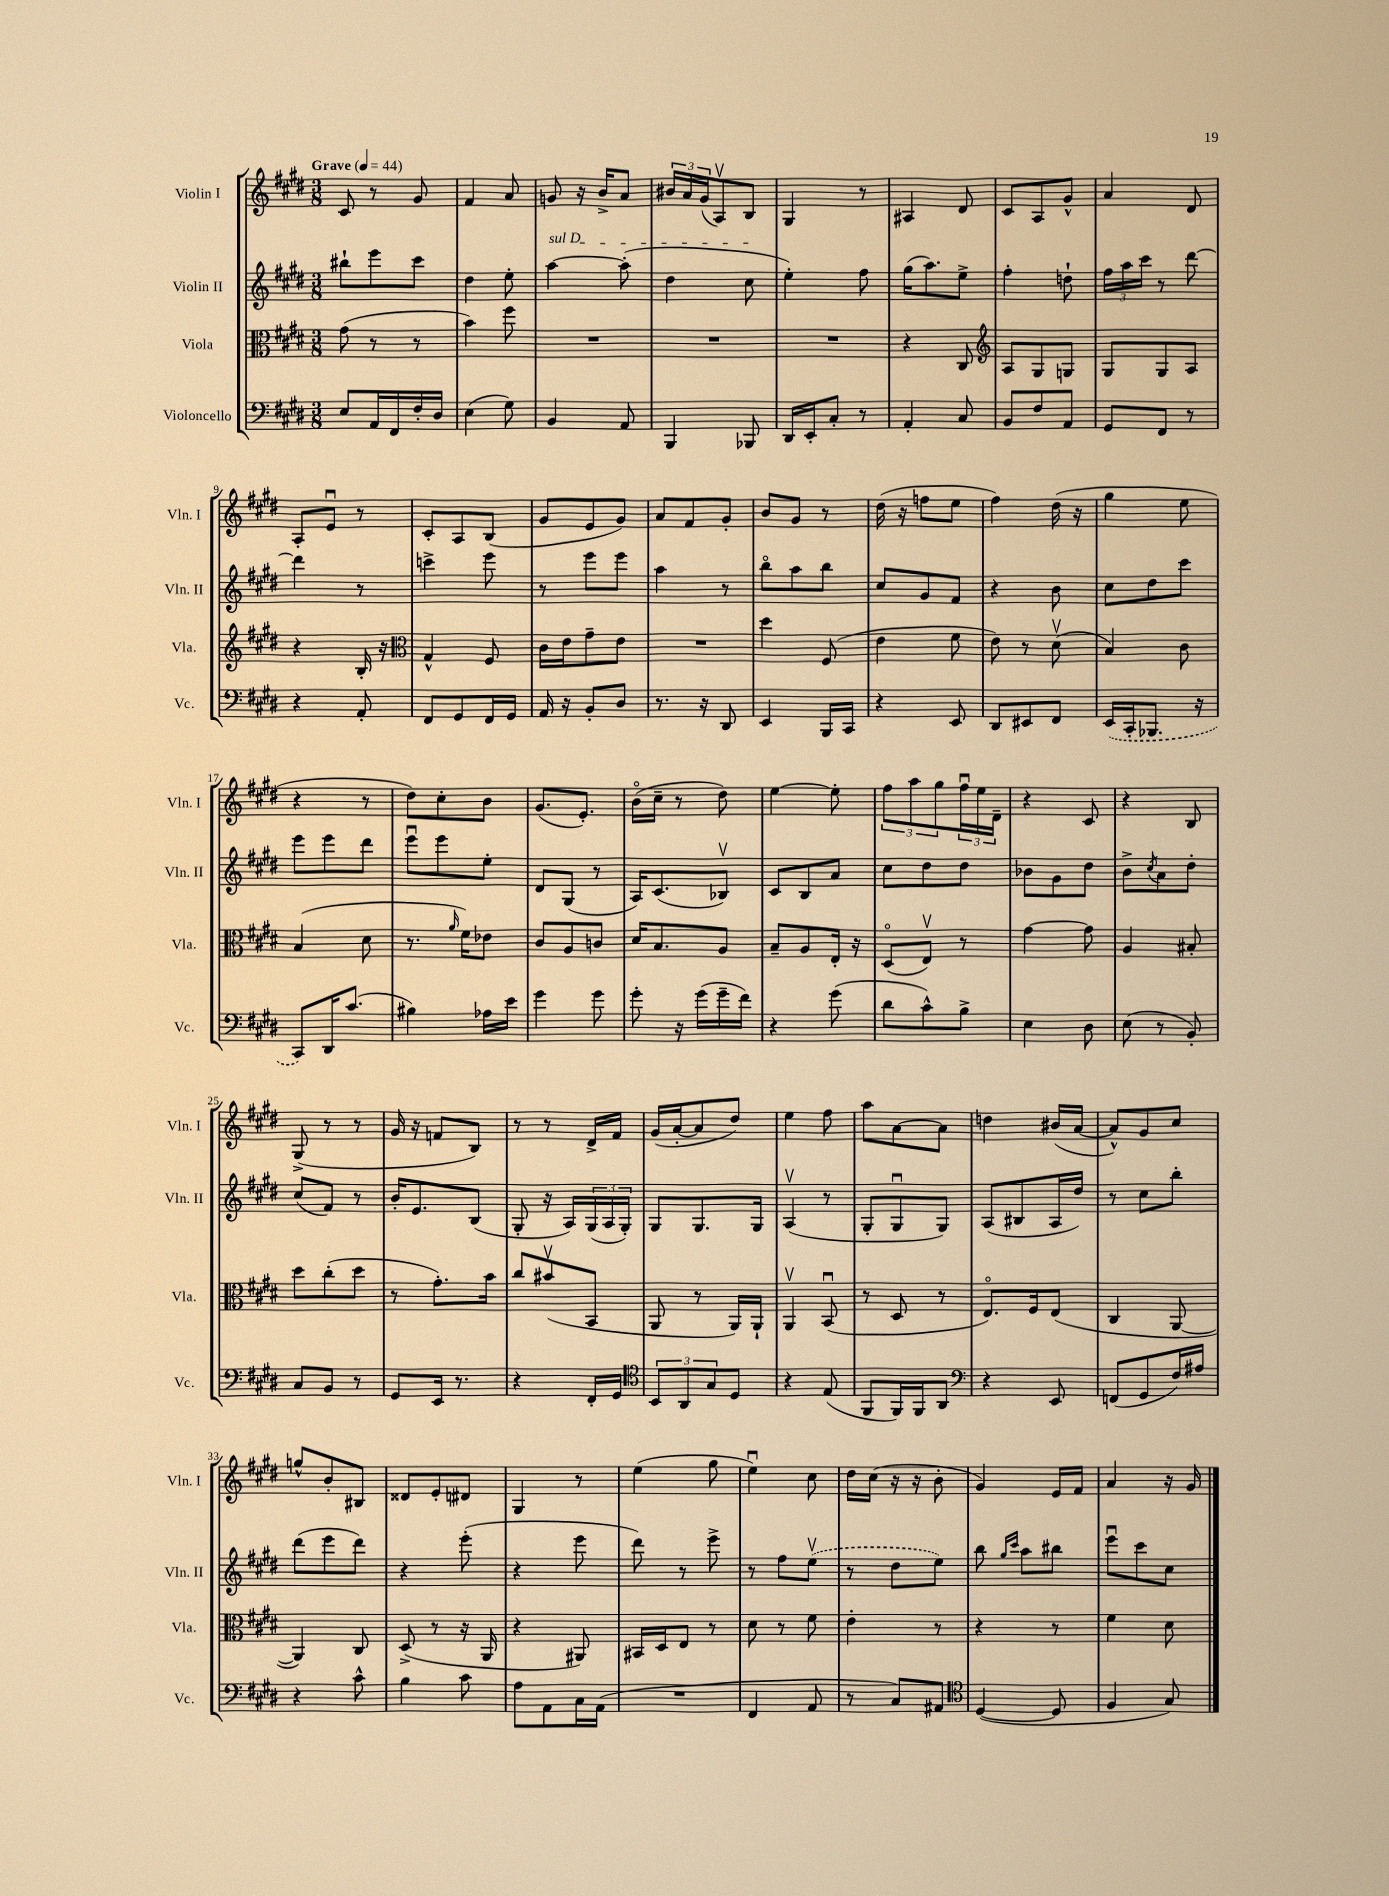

**kern	**kern	**kern	**kern
*staff4	*staff3	*staff2	*staff1
*clefF4	*clefC3	*clefG2	*clefG2
*k[f#c#g#d#]	*k[f#c#g#d#]	*k[f#c#g#d#]	*k[f#c#g#d#]
*M3/8	*M3/8	*M3/8	*M3/8
*MM44	*MM44	*MM44	*MM44
8E	(8g#	8bb#`	8c#
16AA	8r	8eee	8r
16FF#	.	.	.
16F#'	8r	8ccc#	8g#
16D#	.	.	.
=	=	=	=
(4E	4b)	4dd#	4f#
8G#)	8ff#	8ee'	8a
=	=	=	=
4BB	4.r	[4aa	8g
.	.	.	16r
.	.	.	16b^
8AA	.	(8aa']	8a
=	=	=	=
4BBB	4.r	4dd#	24b#
.	.	.	24a
.	.	.	(24g#
.	.	.	8Av)
8BBB-	.	8cc#	8B
=	=	=	=
16DD#	4.r	4ee')	4G#
16EE'	.	.	.
8C#'	.	.	.
8r	.	8ff#	8r
=	=	=	=
4AA'	4r	(16gg#	4A#
.	.	8.aa)	.
8C#	8C#	8ee^	8d#
=	=	=	=
*	*clefG2	*	*
8BB	8A	4ff#'	8c#
8F#	8G#	.	8A
8AA	8G	8dd`	8g#^^
=	=	=	=
8GG#	8G#	24ff#	4a
.	.	24aa	.
.	.	24ccc#	.
8FF#	8G#	8r	.
8r	8A	[8ddd#	8d#
=	=	=	=
4r	4r	4ddd#]	8A'
.	.	.	8eu
8AA'	16B'	8r	8r
.	16r	.	.
=	=	=	=
*	*clefC3	*	*
8FF#	4G#^^	4ccc^	8c#'
8GG#	.	.	8A
16FF#	8F#	8eee	(8B
16GG#	.	.	.
=	=	=	=
16AA	16c#	8r	8g#
16r	16e	.	.
8BB'	8g#~	8eee	8e
8D#	8e	8eee	8g#)
=	=	=	=
8.r	4.r	4aa	8a
.	.	.	8f#
16r	.	.	.
8DD#	.	8r	8g#'
=	=	=	=
4EE	4dd#	8bbo	8b
.	.	8aa	8g#
16BBB	(8F#	8bb	8r
16CC#	.	.	.
=	=	=	=
4r	4e	8cc#	(16dd#
.	.	.	16r
.	.	8g#	8ff
8EE	8f#	8f#	8ee
=	=	=	=
8DD#	8e)	4r	4ff#)
8EE#	8r	.	.
8FF#	(8d#v	8b	(16dd#
.	.	.	16r
=	=	=	=
(16EE	4B)	8cc#	4gg#
16CC#'	.	.	.
8.BBB-	.	8dd#	.
.	8c#	8ccc#	8ee
16r	.	.	.
=	=	=	=
8CC#)	(4B	8eee	4r
16DD#	.	8eee	.
(8.c#	.	.	.
.	8d#	8ddd#	8r
=	=	=	=
4B#)	8.r	8eeeu	8dd#)
.	.	8eee	8cc#'
.	16qqa	.	.
.	16f#)	.	.
16A-	8e-	8ee'	8b
16e	.	.	.
=	=	=	=
4g#	8c#	8d#	(8.g#
.	8A	(8G#	.
.	.	.	8.e')
8g#	8c	8r	.
=	=	=	=
8g#'	16d#	16A)	(16bo
.	8.B	(8.c#	16cc#~
16r	.	.	8r
(16g#	.	.	.
16g#~	8A	8B-v)	8dd#)
16f#)	.	.	.
=	=	=	=
4r	8B~	8c#	[4ee
.	8A	8B	.
(8g#	16E'	8a	8ee']
.	16r	.	.
=	=	=	=
8d#	(8D#o	8cc#	12ff#
.	.	.	12aa
8c#^^)	8Ev)	8dd#	.
.	.	.	12gg#
8B^	8r	8dd#	24ff#u
.	.	.	24ee
.	.	.	24d#~
=	=	=	=
4E	[4g#	8b-	4r
.	.	8g#	.
8D#	8g#]	8dd#	8c#
=	=	=	=
(8E	4A	8b^	4r
.	.	8qcc#	.
8r	.	8a	.
8BB')	8B#'	8dd#'	8B
=	=	=	=
8C#	8dd#	(8cc#	(8G#^
8BB	(8cc#'	8f#)	8r
8r	8dd#	8r	8r
=	=	=	=
8GG#	8r	16b'	16g#
.	.	8.e	16r
16EE	8.g#')	.	8f
8.r	.	.	.
.	.	(8B	8B)
.	16b	.	.
=	=	=	=
4r	8cc#	8G#'	8r
.	(8b#v	16r	8r
.	.	16A)	.
16FF#'	8BB	(24G#	16d#^
.	.	24A	.
16GG#	.	.	16f#
.	.	24G#')	.
=	=	=	=
*clefC4	*	*	*
12BB	8AA	8G#	(16g#
.	.	.	[16a'
12AA	.	.	.
.	8r	8.G#	8a]
12G#	.	.	.
8D#	16AA)	.	8dd#)
.	16AA`	16G#	.
=	=	=	=
4r	4AAv	(4Av	4ee
(8E	(8BBu	8r	8ff#
=	=	=	=
8FF#	8r	8G#'	8aa
16FF#)	8D#	8G#u	[8a
16FF#	.	.	.
8AA	8r	8G#)	8a]
=	=	=	=
*clefF4	*	*	*
4r	8.Eo)	(8A	4dd
.	.	8B#	.
.	16F#	.	.
8EE	(8E	16A	(16b#
.	.	16dd#)	[16a
=	=	=	=
(8FF	4C#	8r	8a^^])
8GG#	.	8cc#	8g#
16F#)	[8AA	8bb'	8cc#
16A#	.	.	.
=	=	=	=
4r	4AA])	(8ddd#	8gg^^
.	.	8eee	8b'
8c#^^	8C#	8ddd#)	8B#
=	=	=	=
4B	(8D#^	4r	8d##
.	8r	.	8e'
8c#	16r	(8eee'	8d#
.	16AA	.	.
=	=	=	=
8A	4r	4r	4G#
8AA	.	.	.
16C#	8AA#)	8eee	8r
(16AA	.	.	.
=	=	=	=
4.r	16BB#	8ddd#)	(4ee
.	16D#	.	.
.	8E	8r	.
.	8r	8eee^	8gg#
=	=	=	=
4FF#	8d#	8r	4eeu)
.	8r	8ff#	.
8AA	8f#	(8eev	8cc#
=	=	=	=
8r	4e'	8r	16dd#
.	.	.	(16cc#
8C#)	.	8dd#	16r
.	.	.	16r
8AA#	8r	8ee)	8b'
=	=	=	=
*clefC4	*	*	*
([4D#	4r	8bb	4g#)
.	.	16qqgg#	.
.	.	16qqccc#	.
.	.	8aa	.
8D#]	8r	8bb#	16e
.	.	.	16f#
=	=	=	=
4F#	4f#	8eeeu	4a
.	.	8ccc#	.
8G#)	8d#	8cc#	16r
.	.	.	16g#
==	==	==	==
*-	*-	*-	*-
